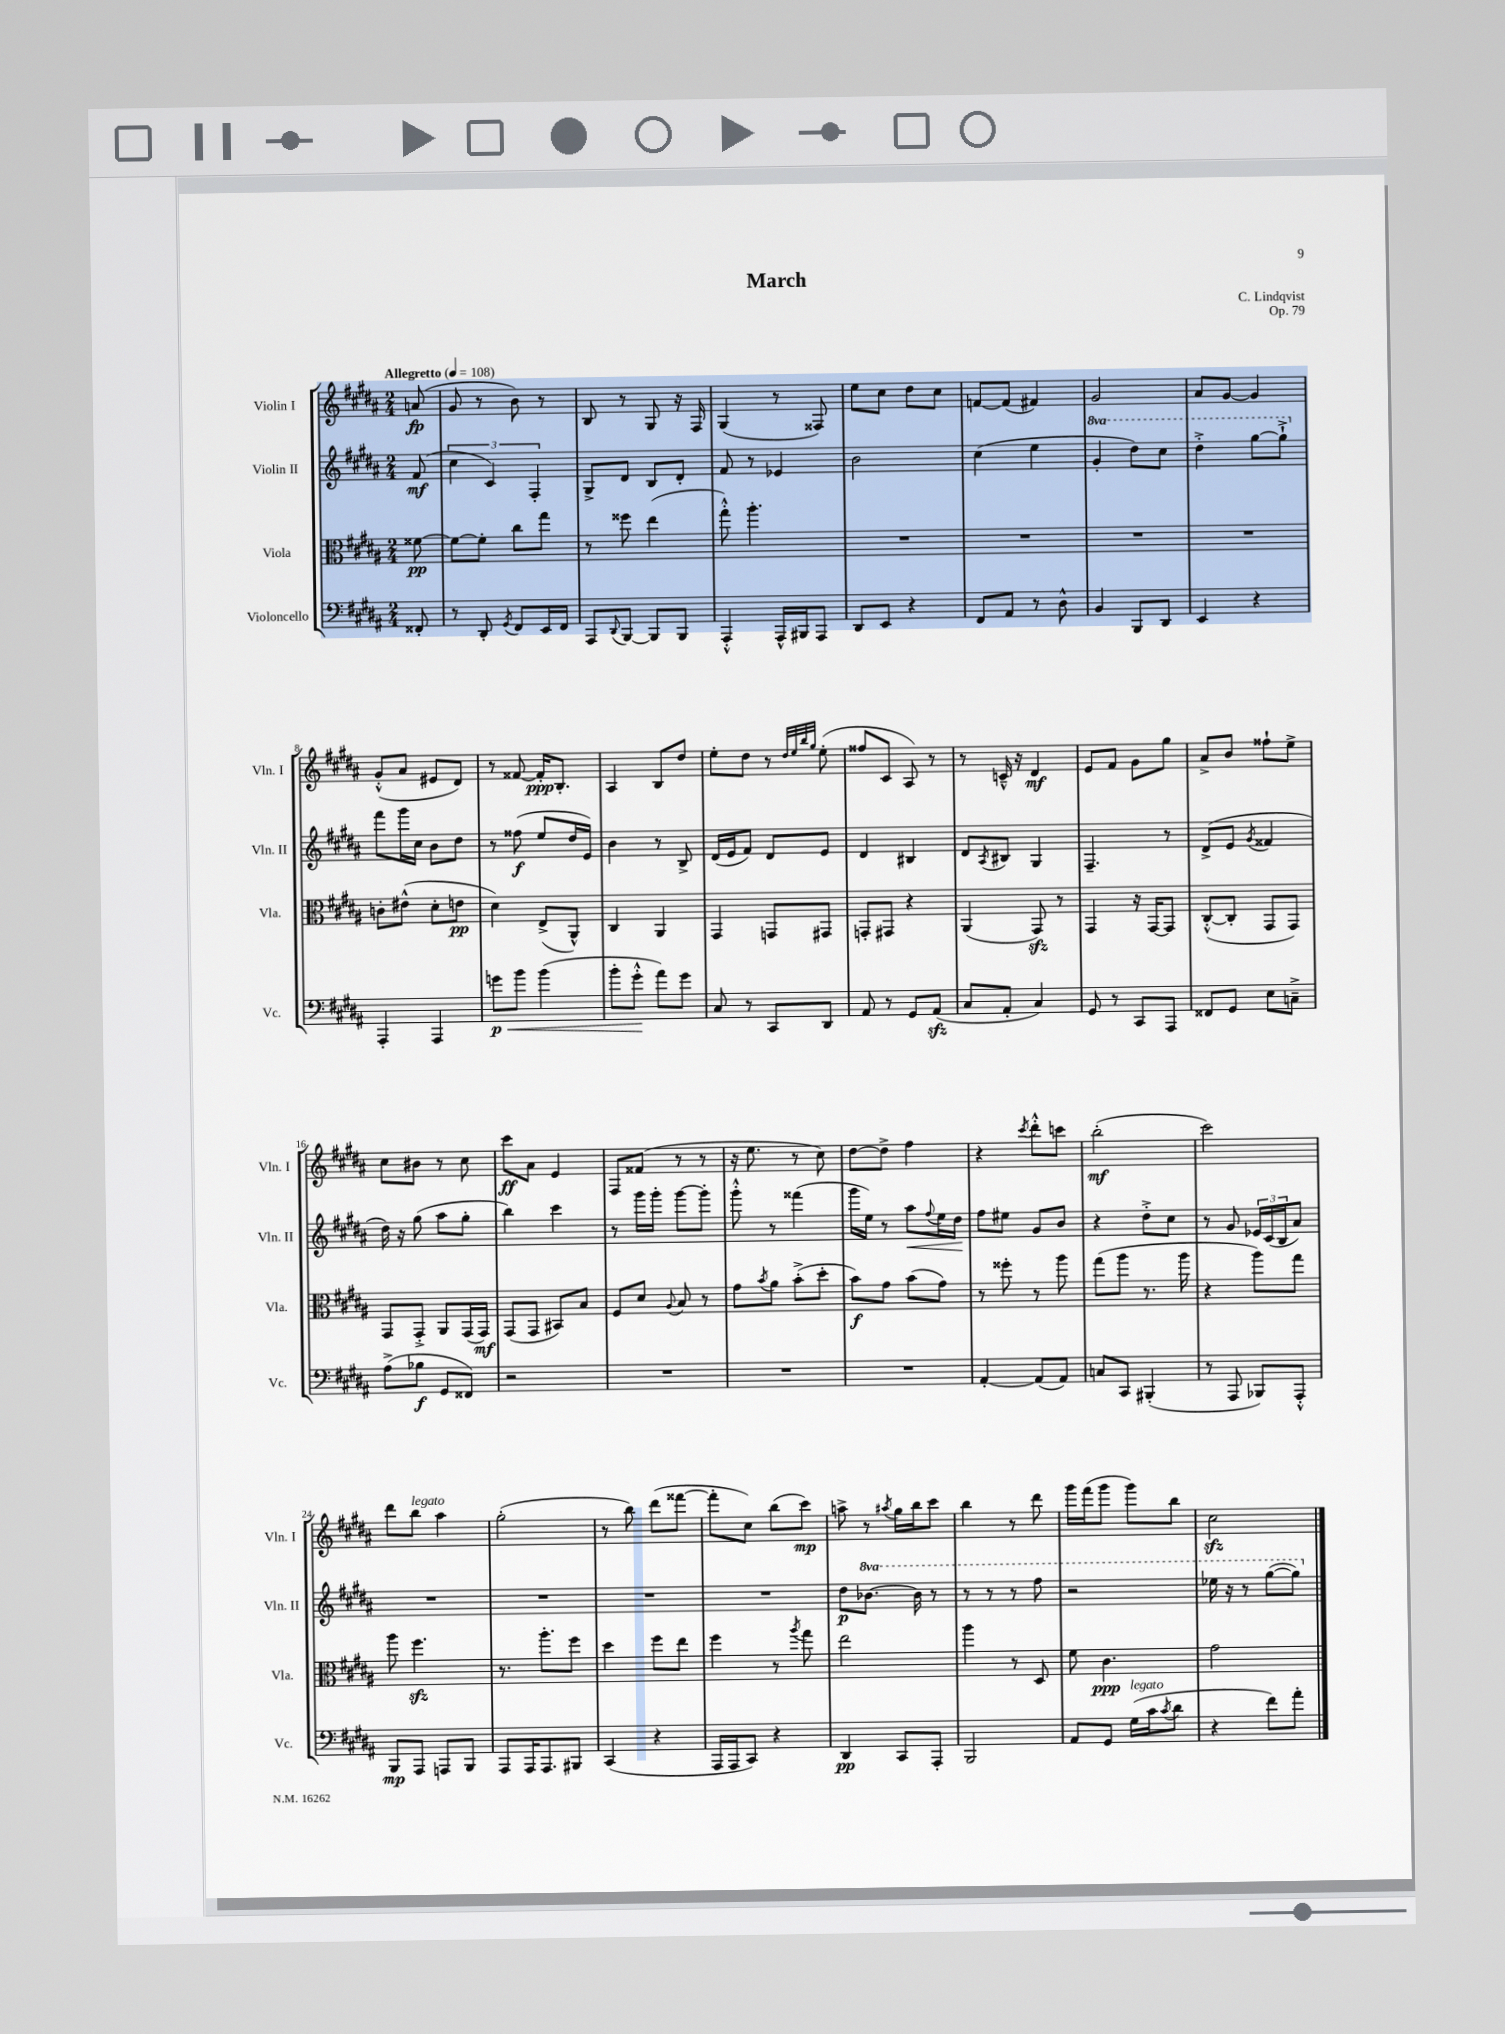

**kern	**dynam	**kern	**dynam	**kern	**dynam	**kern	**dynam
*part4	*part4	*part3	*part3	*part2	*part2	*part1	*part1
*staff4	*staff4	*staff3	*staff3	*staff2	*staff2	*staff1	*staff1
*I"Violoncello	*	*I"Viola	*	*I"Violin II	*	*I"Violin I	*
*I'Vc.	*	*I'Vla.	*	*I'Vln. II	*	*I'Vln. I	*
*clefF4	*	*clefC3	*	*clefG2	*	*clefG2	*
*k[f#c#g#d#a#]	*	*k[f#c#g#d#a#]	*	*k[f#c#g#d#a#]	*	*k[f#c#g#d#a#]	*
*M2/4	*	*M2/4	*	*M2/4	*	*M2/4	*
*MM108	*	*MM108	*	*MM108	*	*MM108	*
=	=	=	=	=	=	=	=
!	!	!	!	!	!	!LO:TX:a:B:t=Allegretto	!
8FF##X'/	.	[8f##X\	pp	(8f#/	mf	(8an/	fp
=1	=1	=1	=1	=1	=1	=1	=1
8r	.	8f##\L_	.	6cc#\	.	8g#/	.
8DD#'/	.	8f##'\J]	.	.	.	8r	.
.	.	.	.	6c#/)	.	.	.
8qGG#/	.	.	.	.	.	.	.
8FF#/L	.	8cc#\L	.	.	.	8b\)	.
.	.	.	.	6F#'/	.	.	.
16EE/L	.	8gg#\J	.	.	.	8r	.
16FF#/JJ	.	.	.	.	.	.	.
=2	=2	=2	=2	=2	=2	=2	=2
8AAA#/L	.	8r	.	8G#^/L	.	8B/	.
8qqDD#/	.	.	.	.	.	.	.
[8BBB/J	.	8ff##X\	.	8d#/J	.	8r	.
8BBB/L]	.	(4ee\	.	8B/L	.	8G#/	.
8BBB/J	.	.	.	8d#'/J	.	16r	.
.	.	.	.	.	.	16F#/	.
=3	=3	=3	=3	=3	=3	=3	=3
4AAA#'^^/	.	8gg#'^^\)	.	8f#/	.	(4G#/	.
.	.	4.aa#'\	.	8r	.	.	.
16AAA#^^/LL	.	.	.	4e-X/	.	8r	.
16BBB#X/J	.	.	.	.	.	.	.
8AAA#/J	.	.	.	.	.	8F##X/)	.
=4	=4	=4	=4	=4	=4	=4	=4
8DD#/L	.	2r	.	2b\	.	8ee\L	.
8EE/J	.	.	.	.	.	8cc#\J	.
4r	.	.	.	.	.	8dd#\L	.
.	.	.	.	.	.	8cc#\J	.
=5	=5	=5	=5	=5	=5	=5	=5
8FF#/L	.	2r	.	(4cc#\	.	[8fn/L	.
8AA#/J	.	.	.	.	.	(8f/J]	.
8r	.	.	.	4ee\	.	4f#X/)	.
8D#^^\	.	.	.	.	.	.	.
=6	=6	=6	=6	=6	=6	=6	=6
*	*	*	*	*8va	*	*	*
4BB/	.	2r	.	4gg#'/	.	2g#/	.
8BBB/L	.	.	.	8ddd#\L)	.	.	.
8DD#/J	.	.	.	8ccc#\J	.	.	.
=7	=7	=7	=7	=7	=7	=7	=7
4EE/	.	2r	.	4ddd#'^\	.	8a#/L	.
.	.	.	.	.	.	[8g#/J	.
4r	.	.	.	[8ggg#\L	.	4g#/]	.
.	.	.	.	8ggg#`^\J]	.	.	.
!!LO:LB:g=z
=8	=8	=8	=8	=8	=8	=8	=8
*	*	*	*	*X8va	*	*	*
4AAA#'/	.	8cn'\L	.	8fff#\L	.	(8g#'^^/L	.
.	.	(8e#X^^\J	.	16ggg#\L	.	8a#/J	.
.	.	.	.	16cc#\JJ	.	.	.
4AAA#/	.	8d#'\L	.	8b\L	.	8e#X/L	.
.	.	8en\J	pp	8dd#\J	.	8d#/J)	.
=9	=9	=9	=9	=9	=9	=9	=9
!	!LO:HP:b	!	!	!	!	!	!
8gn\L	< p	4d#\)	.	8r	.	8r	.
8b\J	.	.	.	(8ff##X\	f	[8f##X/	.
(4b\	.	(8E^/L	.	8ee/L	.	16f##'/KL]	ppp
.	.	.	.	.	.	8.B'/J	.
.	.	8AA#^^/J)	.	16dd#/L	.	.	.
.	.	.	.	16e/JJ)	.	.	.
=10	=10	=10	=10	=10	=10	=10	=10
8b'\L	.	4C#/	.	4b\	.	4A#/	.
8g#'^^\J	.	.	.	.	.	.	.
8a#\L)	[	4AA#/	.	8r	.	8B/L	.
8g#\J	.	.	.	8B^/	.	8dd#/J	.
=11	=11	=11	=11	=11	=11	=11	=11
8C#/	.	4GG#/	.	(16d#/LL	.	8ee'\L	.
.	.	.	.	16e/J	.	.	.
8r	.	.	.	8f#/J)	.	8dd#\J	.
8CC#/L	.	8GGn/L	.	8d#/L	.	8r	.
.	.	.	.	.	.	32qqdd#/LLL	.
.	.	.	.	.	.	32qqee/	.
.	.	.	.	.	.	32qqbb/	.
.	.	.	.	.	.	32qqgg#/JJJ	.
8DD#/J	.	8GG#X/J	.	8e/J	.	(8ee'\	.
=12	=12	=12	=12	=12	=12	=12	=12
8AA#/	.	8GGn'/L	.	4d#/	.	8ff##X/L	.
8r	.	8GG#X/J	.	.	.	8c#/J	.
8GG#/L	.	4r	.	4B#X/	.	8A#/)	.
(8AA#zz/J	.	.	.	.	.	8r	.
=13	=13	=13	=13	=13	=13	=13	=13
8C#/L	.	(4AA#/	.	8d#/L	.	8r	.
.	.	.	.	8qA#/	.	.	.
8AA#'/J	.	.	.	8B#X/J	.	16cn~^^/	.
.	.	.	.	.	.	16r	.
4C#/)	.	8GG#zz/)	.	4G#/	.	4d#/	mf
.	.	8r	.	.	.	.	.
=14	=14	=14	=14	=14	=14	=14	=14
8GG#/	.	4GG#/	.	4.F#~/	.	8e/L	.
8r	.	.	.	.	.	8f#/J	.
8CC#/L	.	16r	.	.	.	8g#\L	.
.	.	[16GG#/KL	.	.	.	.	.
8AAA#/J	.	8GG#/J]	.	8r	.	8gg#\J	.
=15	=15	=15	=15	=15	=15	=15	=15
8FF##X/L	.	([8C#'^^/L	.	(8d#^/L	.	8a#^/L	.
8GG#/J	.	8C#'/J]	.	8e/J	.	8b/J	.
.	.	.	.	8qg#/	.	.	.
8E\L	.	8GG#/L	.	4f##X/	.	8ff##X`\L	.
8Cn~^\J	.	8GG#/J)	.	.	.	8ee^\J	.
!!LO:LB:g=z
=16	=16	=16	=16	=16	=16	=16	=16
(8A#^\L	.	8GG#/L	.	16dd#\)	.	8cc#\L	.
.	.	.	.	16r	.	.	.
8B-X\J	f	8GG#'^/J	.	(8gg#\	.	8b#X\J	.
8GG#/L	.	8AA#/L	.	8aa#\L	.	8r	.
8FF##X/J)	.	(16GG#/L	.	8gg#'\J	.	8cc#\	.
.	.	16GG#/JJ)	mf	.	.	.	.
=17	=17	=17	=17	=17	=17	=17	=17
2r	.	(8GG#/L	.	4bb\)	.	8ccc#\L	ff
.	.	8GG#/J	.	.	.	8a#\J	.
.	.	8BB#X/L)	.	4ccc#\	.	4e/	.
.	.	8B/J	.	.	.	.	.
=18	=18	=18	=18	=18	=18	=18	=18
2r	.	8F#/L	.	8r	.	8F#/L	.
.	.	8d#/J	.	16ggg#\LL	.	(8f##X/J	.
.	.	.	.	16ggg#'\JJ	.	.	.
.	.	8qqA#/	.	.	.	.	.
.	.	8B/	.	[8ggg#\L	.	8r	.
.	.	8r	.	8ggg#'\J]	.	8r	.
=19	=19	=19	=19	=19	=19	=19	=19
2r	.	8g#\L	.	8ggg#'^^\	.	16r	.
.	.	.	.	.	.	8.ee\	.
.	.	8qb/	.	.	.	.	.
.	.	8a#\J	.	8r	.	.	.
.	.	(8b'^\L	.	(4fff##X\	.	8r	.
.	.	8dd#'\J	.	.	.	8cc#\)	.
=20	=20	=20	=20	=20	=20	=20	=20
2r	.	8b\L)	f	16ggg#\LL	.	[8dd#\L	.
.	.	.	.	16ee\JJ)	.	.	.
.	.	8g#\J	.	8r	.	8dd#^\J]	.
!	!	!	!	!	!LO:HP:b	!	!
.	.	(8b\L	.	8aa#\L	<	4ff#\	.
.	.	.	.	8qqff#/	.	.	.
.	.	8g#\J)	.	16ee\L	.	.	.
.	.	.	.	16dd#\JJ	.	.	.
.	.	.	.	.	[	.	.
=21	=21	=21	=21	=21	=21	=21	=21
[4AA#'/	.	8r	.	8ff#\L	.	4r	.
.	.	8ff##X'\	.	8ee#X\J	.	.	.
.	.	.	.	.	.	8qccc#/	.
(8AA#/L]	.	8r	.	8g#/L	.	8ddd#'^^\L	.
8AA#/J)	.	8aa#\	.	8b/J	.	8cccn\J	.
=22	=22	=22	=22	=22	=22	=22	=22
8Cn/L	.	(8gg#\L	.	4r	.	(2bb'\	mf
8CC#/J	.	8aa#\J	.	.	.	.	.
(4BBB#X'/	.	8.r	.	8dd#'^\L	.	.	.
.	.	.	.	8cc#\J	.	.	.
.	.	16aa#\	.	.	.	.	.
=23	=23	=23	=23	=23	=23	=23	=23
8r	.	4r	.	8r	.	2ccc#\)	.
8AAA#/	.	.	.	8g#/	.	.	.
8BBB-X/L)	.	8aa#\L)	.	24e-X/LL	.	.	.
.	.	.	.	(24c#/	.	.	.
.	.	.	.	24B/J	.	.	.
8AAA#'^^/J	.	8gg#\J	.	8a#/J)	.	.	.
!!LO:LB:g=z
=24	=24	=24	=24	=24	=24	=24	=24
8BBB/L	mp	8aa#\	.	2r	.	8ddd#\L	.
!	!	!	!	!	!	!LO:TX:a:i:t=legato	!
8AAA#/J	.	4.ff#zz\	.	.	.	8bb\J	.
8AAAn/L	.	.	.	.	.	4aa#\	.
8BBB/J	.	.	.	.	.	.	.
=25	=25	=25	=25	=25	=25	=25	=25
8AAA#/L	.	8.r	.	2r	.	(2gg#'\	.
16AAA#/K	.	.	.	.	.	.	.
8.AAA#/	.	8.aa#'\L	.	.	.	.	.
8BBB#X/J	.	8ff#\J	.	.	.	.	.
=26	=26	=26	=26	=26	=26	=26	=26
(4CC#/	.	4dd#\	.	2r	.	8r	.
.	.	.	.	.	.	8bb\)	.
4r	.	8ff#\L	.	.	.	(8ddd#\L	.
.	.	8ee\J	.	.	.	[8fff##X\J	.
=27	=27	=27	=27	=27	=27	=27	=27
16AAA#/LL	.	4ff#\	.	2r	.	8fff##'\L]	.
16AAA#/J	.	.	.	.	.	.	.
8CC#/J)	.	.	.	.	.	8cc#\J)	.
4r	.	8r	.	.	.	(8bb\L	.
.	.	8qaa#/	.	.	.	.	.
.	.	8gg#\	.	.	.	8ccc#\J)	mp
=28	=28	=28	=28	=28	=28	=28	=28
4DD#/	pp	2ee\	.	8dd#\L	p	8aan^\	.
*	*	*	*	*8va	*	*	*
.	.	.	.	[8.bb-X\J	.	8r	.
.	.	.	.	.	.	8qaa#X/	.
8CC#/L	.	.	.	.	.	16gg#\LL	.
.	.	.	.	16bb-\]	.	16bb\J	.
8AAA#'/J	.	.	.	8r	.	8ccc#\J	.
=29	=29	=29	=29	=29	=29	=29	=29
2BBB/	.	4aa#\	.	8r	.	4bb\	.
.	.	.	.	8r	.	.	.
.	.	8r	.	8r	.	8r	.
.	.	8D#/	.	8fff#\	.	8ddd#\	.
=30	=30	=30	=30	=30	=30	=30	=30
8AA#/L	.	8f#\	.	2r	.	16ggg#\LL	.
.	.	.	.	.	.	(16fff#\J	.
8GG#/J	.	4.c#\	ppp	.	.	8ggg#\J	.
!LO:TX:a:i:t=legato	!	!	!	!	!	!	!
(16G#\LL	.	.	.	.	.	8ggg#\L)	.
16c#\J	.	.	.	.	.	.	.
8qc#/	.	.	.	.	.	.	.
8d#\J	.	.	.	.	.	8bb\J	.
=31	=31	=31	=31	=31	=31	=31	=31
4r	.	2g#\	.	16eee-X\	.	2cc#zz\	.
.	.	.	.	16r	.	.	.
.	.	.	.	8r	.	.	.
8f#\L)	.	.	.	([8ggg#\L	.	.	.
8a#'\J	.	.	.	8ggg#\J])	.	.	.
*	*	*	*	*X8va	*	*	*
==	==	==	==	==	==	==	==
*-	*-	*-	*-	*-	*-	*-	*-
